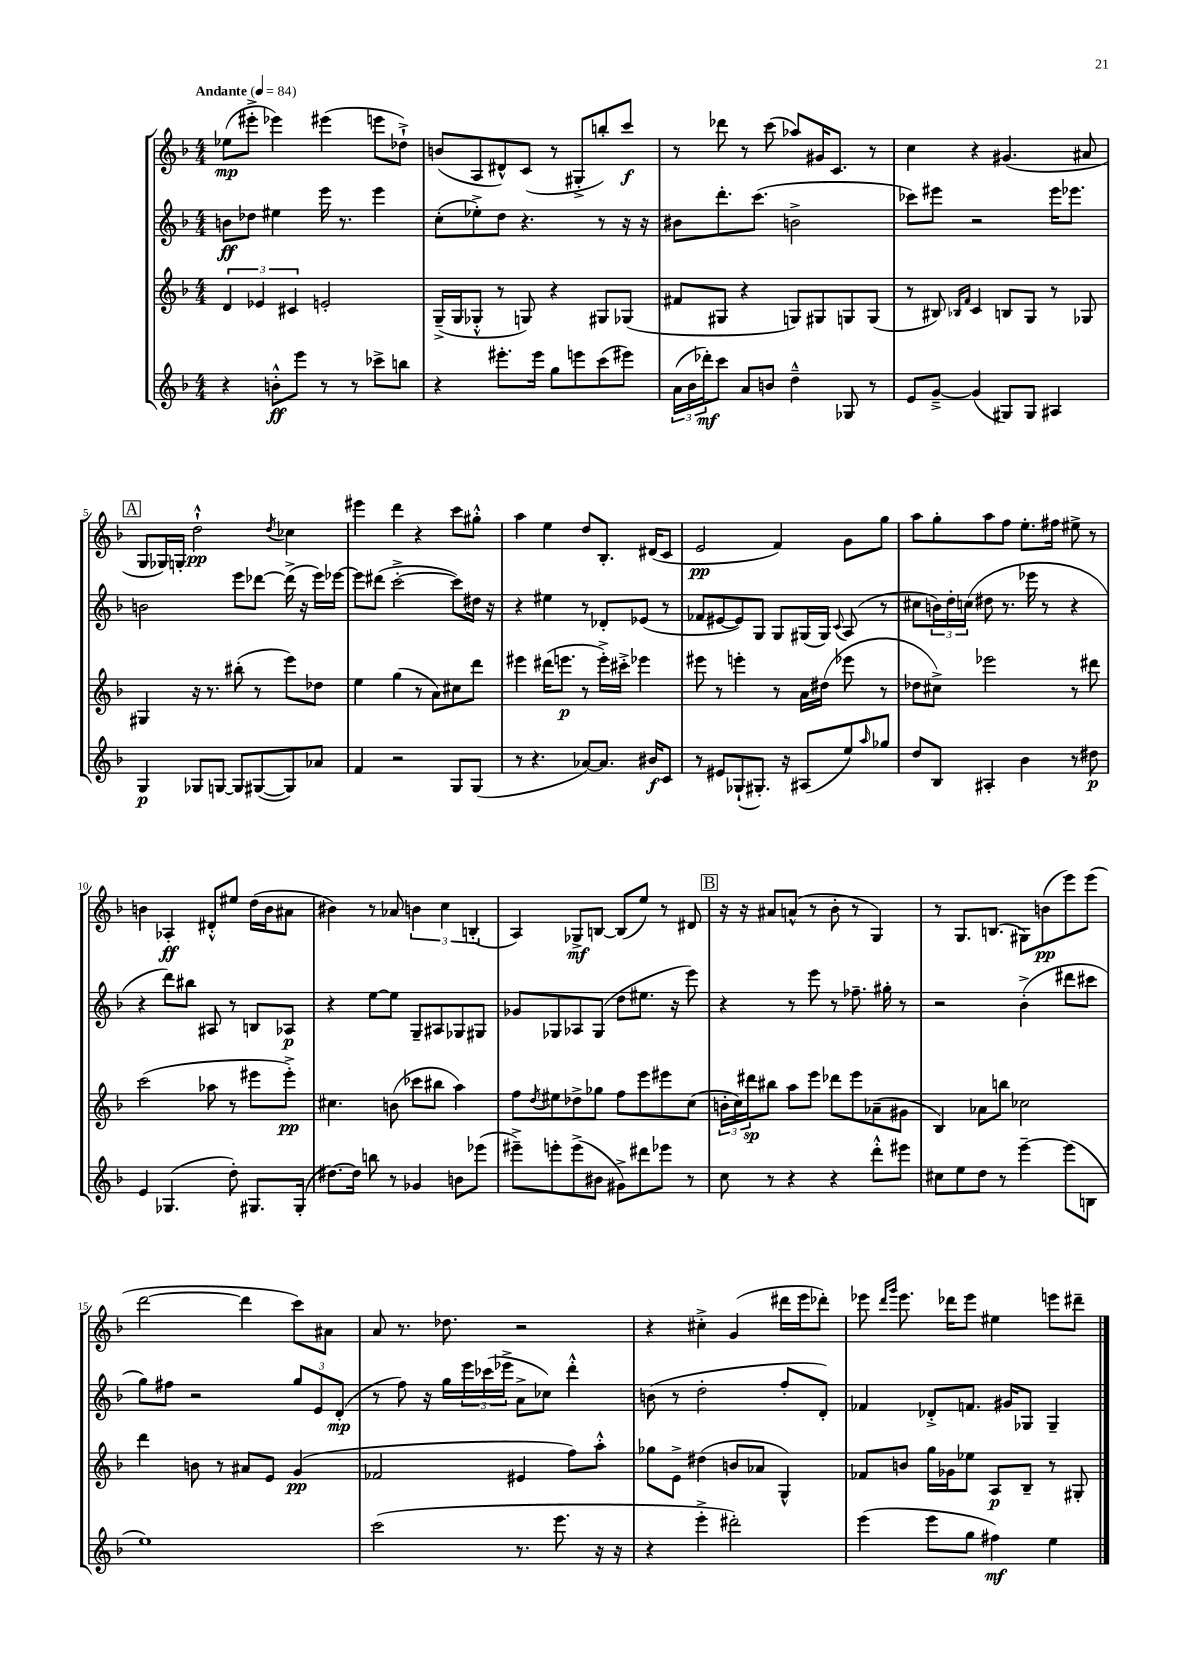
<<
\new StaffGroup <<
\new Staff = "s0" {
    \clef treble \key f \major \numericTimeSignature \time 4/4 \tempo "Andante" 4 = 84
    ees''8\mp( eis'''8-.-> ees'''4) eis'''4( e'''8 des''8-!->) |
    b'8( a8 dis'8-^) c'8( r8 gis8-.-> b''8-.) c'''8\f |
    r8 des'''8 r8 c'''8( aes''8) gis'16 c'8. r8 |
    c''4 r4 gis'4.( ais'8 |
    \mark \markup { \box "A" } g8 ges16) g16-. d''2-!-^\pp \acciaccatura { d''8 } ces''4 |
    eis'''4 d'''4 r4 c'''8 gis''8-.-^ |
    a''4 e''4 d''8 bes8.-. dis'16( c'8 |
    e'2\pp f'4) g'8 g''8 |
    a''8 g''8-. a''8 f''8 e''8.-. fis''16 eis''8-> r8 |
    b'4 aes4-.\ff dis'8-.-^ eis''8 d''16( b'16 ais'8 |
    bis'4) r8 aes'8 \tuplet 3/2 { b'4 c''4 b4-.( } |
    a4) ges8->\mf b8~ b8( e''8) r8 dis'8 |
    \mark \markup { \box "B" } r16 r16 ais'8 a'8-^( r8 bes'8-. r8 g4) |
    r8 g8. b8.( gis8) b'8\pp( e'''8) e'''8( |
    d'''2~ d'''4 c'''8) ais'8 |
    a'8 r8. des''8. r2 |
    r4 cis''4-.-> g'4( dis'''16 e'''16 des'''8-.) |
    ees'''8 \grace { d'''16 g'''16 } ees'''8. des'''16 ees'''8 eis''4 e'''8 dis'''8-- \bar "|." |
}
\new Staff = "s1" {
    \clef treble \key f \major \numericTimeSignature \time 4/4
    b'8\ff des''8 eis''4 e'''16 r8. e'''4 |
    c''8-.( ees''8-.->) d''8 r4. r8 r16 r16 |
    bis'8 d'''8.-. c'''8.( b'2-> |
    ces'''8) eis'''8 r2 eis'''16 ees'''8. |
    \mark \markup { \box "A" } b'2 e'''8 des'''8~ des'''16->( r16 e'''16) ees'''16~ |
    ees'''8 dis'''8( c'''2~-.-> c'''8) dis''16 r16 |
    r4 eis''4 r8 des'8-. ees'8( r8 |
    fes'8 eis'8~ eis'8) g8 g8 gis16( gis16) \appoggiatura { c'8 } a8( r8 |
    cis''8 \tuplet 3/2 { b'16) d''16-. c''16( } dis''8 r8. ees'''16 r8 r4 |
    r4 d'''8) bis''8 ais8 r8 b8 aes8\p |
    r4 e''8~ e''8 g8-- ais8 ges8 gis8 |
    ges'8 ges8 aes8 ges8( d''8 eis''8. r16 e'''8) |
    \mark \markup { \box "B" } r4 r8 e'''8 r8 fes''8.-- gis''16-. r8 |
    r2 bes'4-.->( dis'''8 cis'''8 |
    g''8) fis''8 r2 \tuplet 3/2 { g''8 e'8 d'8-.\mp( } |
    r8 f''8) r16 g''16 \tuplet 3/2 { e'''16 ces'''16( ees'''16-> } a'8-> ces''8) d'''4-.-^ |
    b'8( r8 d''2-. f''8-. d'8-.) |
    fes'4 des'8-.-> f'8. gis'16 ges8 ges4-- \bar "|." |
}
\new Staff = "s2" {
    \clef treble \key f \major \numericTimeSignature \time 4/4
    \tuplet 3/2 { d'4 ees'4 cis'4 } e'2-. |
    g16--->( g16 ges8-.-^ r8 g8) r4 gis8 ges8( |
    fis'8 gis8 r4 g8) gis8 g8 g8( |
    r8 bis8) \grace { bes16 f'16 } c'4 b8 g8 r8 ges8 |
    \mark \markup { \box "A" } gis4 r16 r8. bis''8-.( r8 e'''8) des''8 |
    e''4 g''4( r8 a'8) cis''8 d'''8 |
    eis'''4 dis'''16( e'''8.\p r8 e'''16-.->) cis'''16-.-> ees'''4 |
    eis'''8 r8 e'''4-. r8 a'16 dis''16( ees'''8 r8 |
    des''8 cis''8->) ees'''2 r8 dis'''8 |
    c'''2( aes''8 r8 eis'''8 eis'''8-.->\pp) |
    cis''4. b'8( ces'''8 bis''8 a''4) |
    f''8 \acciaccatura { d''8 } eis''8 des''8-> ges''8 f''8 e'''8 eis'''8 c''8( |
    \mark \markup { \box "B" } \tuplet 3/2 { b'16-. c''16) dis'''16\sp } bis''8 a''8 e'''8 des'''8 e'''8 aes'8--( gis'8 |
    bes4) aes'8 b''8 ces''2 |
    d'''4 b'8 r8 ais'8 e'8 g'4\pp( |
    fes'2 eis'4 f''8) a''8-.-^ |
    ges''8 e'8-> dis''4( b'8 aes'8 g4-^) |
    fes'8 b'8 g''16 ges'16 ees''8 a8\p bes8-- r8 gis8-. \bar "|." |
}
\new Staff = "s3" {
    \clef treble \key f \major \numericTimeSignature \time 4/4
    r4 b'8-.-^\ff e'''8 r8 r8 ces'''8-> b''8 |
    r4 eis'''8.-. eis'''16 g''8 e'''8 c'''8( eis'''8) |
    \tuplet 3/2 { a'16( bes'16 des'''16-.\mf) } c'''8 a'8 b'8 d''4---^ ges8 r8 |
    e'8 g'8~---> g'4( gis8) gis8 ais4 |
    \mark \markup { \box "A" } g4\p ges8 g8~ g8 gis8~( gis8) aes'8 |
    f'4 r2 g8 g8( |
    r8 r4. aes'8~) aes'8. bis'16\f c'8 |
    r8 eis'8 ges8-!( gis8.-.) r16 ais8( e''8) \grace { a''16 } ges''8 |
    d''8 bes8 ais4-. bes'4 r8 dis''8\p |
    e'4 ges4.( d''8-.) gis8. gis16-.( |
    dis''8.~) dis''16 b''8 r8 ges'4 b'8 ees'''8( |
    eis'''8--->) e'''8-. e'''8->( bis'8 gis'8->) dis'''8 ees'''8 r8 |
    \mark \markup { \box "B" } c''8 r8 r4 r4 d'''8-.-^ eis'''8 |
    cis''8 e''8 d''8 r8 e'''4~-- e'''8( b8 |
    e''1) |
    c'''2( r8. e'''8. r16 r16 |
    r4 e'''4-.-> dis'''2-.) |
    e'''4( e'''8 g''8 fis''4\mf) e''4 \bar "|." |
}
>>
>>
